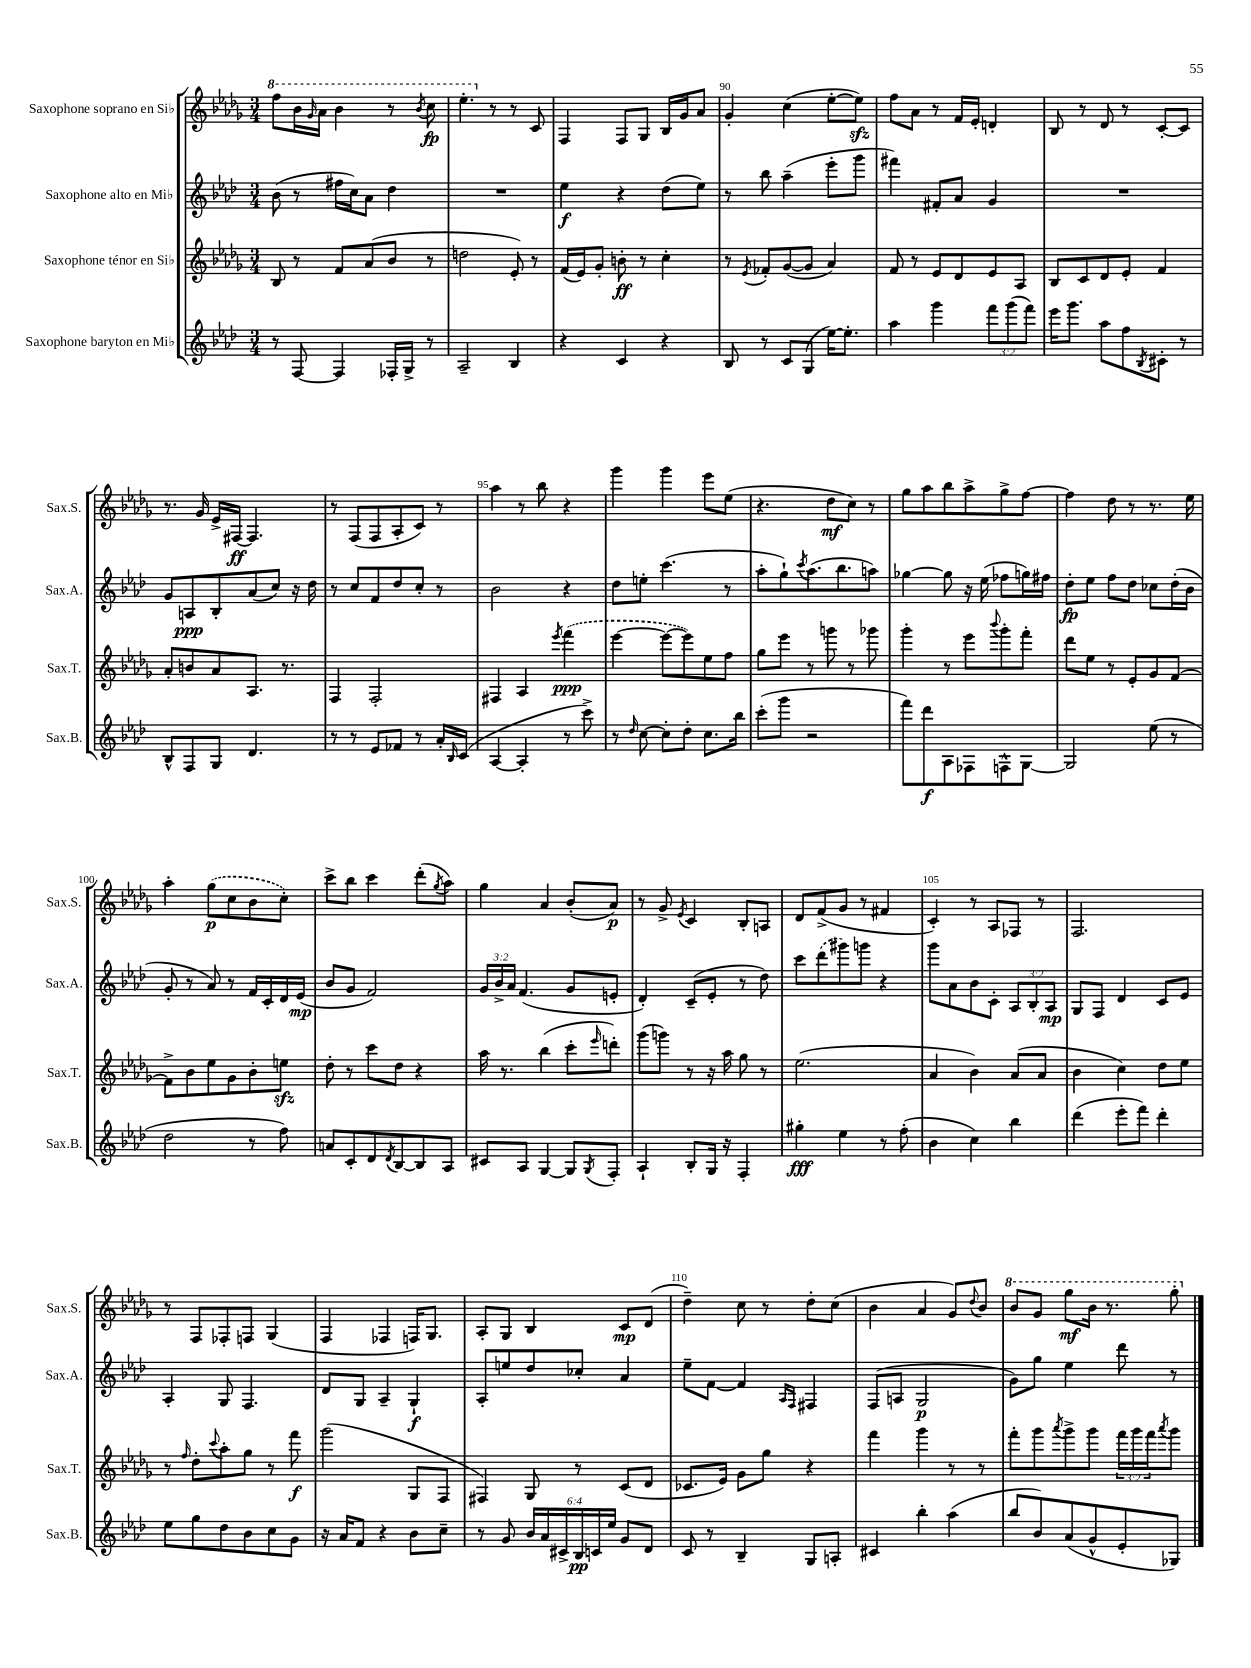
<<
\new StaffGroup <<
\new Staff = "s0" \with { instrumentName = "Saxophone soprano en Sib" shortInstrumentName = "Sax.S." } {
    \clef treble \key des \major \numericTimeSignature \time 3/4
    \ottava #1 f'''8 bes''16 \grace { ges''16 } aes''16 bes''4 r8 \acciaccatura { bes''8 } c'''8\fp |
    ees'''4.-. \ottava #0 r8 r8 c'8 |
    f4 f8 ges8 bes16 ges'16 aes'8 |
    ges'4-. c''4( ees''8~-. ees''8\sfz) |
    f''8 aes'8 r8 f'16 ees'16-. d'4-. |
    bes8 r8 des'8 r8 c'8~-. c'8 |
    r8. ges'16 ees'16-> fis16~\ff fis4. |
    r8 f8( f8 aes8-. c'8) r8 |
    aes''4 r8 bes''8 r4 |
    ges'''4 ges'''4 ees'''8 ees''8( |
    r4. des''8\mf c''8) r8 |
    ges''8 aes''8 bes''8 aes''8-> ges''8-> f''8~ |
    f''4 des''8 r8 r8. ees''16 |
    aes''4-. \once \slurDashed ges''8\p( c''8 bes'8 c''8-.) |
    c'''8-> bes''8 c'''4 des'''8-.( \acciaccatura { ges''8 } aes''8) |
    ges''4 aes'4 bes'8-.( aes'8\p) |
    r8 ges'8-> \acciaccatura { ees'8 } c'4 bes8-. a8 |
    des'8 f'8->( ges'8 r8 fis'4 |
    c'4-.) r8 aes8 fes8 r8 |
    f2. |
    r8 f8 fes8-. f8 ges4( |
    f4 fes4 f16) ges8. |
    aes8-. ges8 bes4 c'8\mp des'8( |
    des''4--) c''8 r8 des''8-. c''8( |
    bes'4 aes'4 ges'8) \appoggiatura { des''8 } bes'8 |
    \ottava #1 bes''8 ges''8 ges'''8\mf bes''16 r8. ges'''8-. \ottava #0 \bar "|." |
}
\new Staff = "s1" \with { instrumentName = "Saxophone alto en Mib" shortInstrumentName = "Sax.A." } {
    \clef treble \key aes \major \numericTimeSignature \time 3/4 \override Staff.TupletNumber.text = #tuplet-number::calc-fraction-text
    bes'8( r8 fis''16 c''16) aes'8 des''4 |
    R2. |
    ees''4\f r4 des''8( ees''8) |
    r8 bes''8 aes''4--( ees'''8-. g'''8 |
    fis'''4) fis'8-. aes'8 g'4 |
    R2. |
    g'8 a8\ppp bes8-. aes'8( c''8) r16 des''16 |
    r8 c''8 f'8 des''8 c''8-. r8 |
    bes'2 r4 |
    des''8 e''8-. c'''4.( r8 |
    aes''8-. g''8-!) \acciaccatura { c'''8 } aes''8.( bes''8. a''8) |
    ges''4~ ges''8 r16 ees''16( fes''8 g''16) fis''16 |
    des''8-.\fp ees''8 f''8 des''8 ces''8 des''16-.( bes'16 |
    g'8-. r8 aes'8) r8 f'16 c'16-. des'16 ees'16\mp( |
    bes'8 g'8 f'2) |
    \tuplet 3/2 { g'16 bes'16-> aes'16 } f'4.( g'8 e'8-. |
    des'4-.) c'8--( ees'8-. r8 des''8) |
    c'''8 \once \slurDashed des'''8( gis'''8) g'''8 r4 |
    g'''8 aes'8 bes'8 c'8-. \tuplet 3/2 { aes8 bes8-. aes8\mp } |
    g8 f8 des'4 c'8 ees'8 |
    aes4-. g8 f4. |
    des'8 g8 aes4-- g4-!\f |
    aes8-. e''8 des''8 ces''8-. aes'4 |
    ees''8-- f'8~ f'4 \grace { aes16 f16 } fis4 |
    f8( a8 g2\p |
    g'8) g''8 ees''4 des'''8 r8 \bar "|." |
}
\new Staff = "s2" \with { instrumentName = "Saxophone ténor en Sib" shortInstrumentName = "Sax.T." } {
    \clef treble \key des \major \numericTimeSignature \time 3/4 \override Staff.TupletNumber.text = #tuplet-number::calc-fraction-text
    bes8 r8 f'8 aes'8( bes'8 r8 |
    d''2 ees'8-.) r8 |
    f'16( ees'16) ges'8-. b'8-.\ff r8 c''4-. |
    r8 \acciaccatura { ees'8 } fes'8-. ges'8~( ges'8 aes'4) |
    f'8 r8 ees'8 des'8 ees'8 aes8 |
    bes8 c'8 des'8 ees'8-. f'4 |
    aes'8-. b'8 aes'8 aes8. r8. |
    f4 f2-. |
    fis4 aes4 \acciaccatura { ees'''8 } \once \slurDashed f'''4\ppp( |
    ees'''4~ ees'''8~ ees'''8) ees''8 f''8 |
    ges''8 ees'''8 r8 g'''8 r8 ges'''8 |
    ges'''4-. r8 ees'''8 \appoggiatura { bes'''8 } ges'''8-. f'''8-. |
    des'''8 ees''8 r8 ees'8-. ges'8 f'8~ |
    f'8-> bes'8 ees''8 ges'8 bes'8-. e''8\sfz |
    des''8-. r8 c'''8 des''8 r4 |
    aes''16 r8. bes''4( c'''8-. \grace { ees'''16 } d'''8-.) |
    ges'''8( g'''8) r8 r16 aes''16 ges''8 r8 |
    ees''2.( |
    aes'4 bes'4) aes'8( aes'8 |
    bes'4 c''4) des''8 ees''8 |
    r8 \grace { f''16 } des''8-. \appoggiatura { c'''8 } aes''8-. ges''8 r8 f'''8\f |
    ges'''2( ges8 f8 |
    fis4) ges8 r8 c'8( des'8 |
    ces'8. ees'16) ges'8 ges''8 r4 |
    f'''4 ges'''4 r8 r8 |
    f'''8-. ges'''8 \acciaccatura { aes'''8 } ges'''8-> ges'''8 \tuplet 3/2 { f'''16 ges'''16 f'''16 } \acciaccatura { aes'''8 } ges'''8 \bar "|." |
}
\new Staff = "s3" \with { instrumentName = "Saxophone baryton en Mib" shortInstrumentName = "Sax.B." } {
    \clef treble \key aes \major \numericTimeSignature \time 3/4 \override Staff.TupletNumber.text = #tuplet-number::calc-fraction-text
    r8 f8~ f4 fes16-. g16-> r8 |
    aes2-- bes4 |
    r4 c'4 r4 |
    bes8 r8 c'8 g8( ees''16~) ees''8.-. |
    aes''4 g'''4 \tuplet 3/2 { f'''8 g'''8( f'''8) } |
    ees'''16 g'''8. aes''8 f''8 \acciaccatura { bes8 } cis'8-. r8 |
    bes8-^ f8 g8 des'4. |
    r8 r8 ees'8 fes'8 r8 aes'16-. \grace { bes16 } c'16( |
    aes4~ aes4-. r8 c'''8->) |
    r8 \grace { des''16 } c''8~ c''8-. des''8-. c''8. bes''16 |
    c'''8-.( g'''8 r2 |
    f'''8) des'''8\f aes8 fes8 f8-^ g8~ |
    g2 ees''8( r8 |
    des''2 r8 f''8) |
    a'8 c'8-. des'8 \acciaccatura { des'8 } bes8~ bes8 aes8 |
    cis'8 aes8 g4~ g8 \acciaccatura { g8 } f8-. |
    aes4-! bes8-. g16 r16 f4-. |
    gis''4-.\fff ees''4 r8 f''8-.( |
    bes'4 c''4) bes''4 |
    des'''4( ees'''8-. f'''8) des'''4-. |
    ees''8 g''8 des''8 bes'8 c''8 g'8 |
    r16 aes'16 f'8 r4 bes'8 c''8-- |
    r8 g'8 \tuplet 6/4 { bes'16 aes'16 cis'16-> bes16\pp c'16 ees''16 } g'8 des'8 |
    c'8 r8 bes4-- g8 a8-. |
    cis'4 bes''4-. aes''4( |
    bes''8 bes'8) aes'8( g'8-^ ees'8-. ges8) \bar "|." |
}
>>
>>
\layout { \context { \Score currentBarNumber = #87 \override BarNumber.break-visibility = ##(#f #t #t) barNumberVisibility = #(every-nth-bar-number-visible 5) } }
